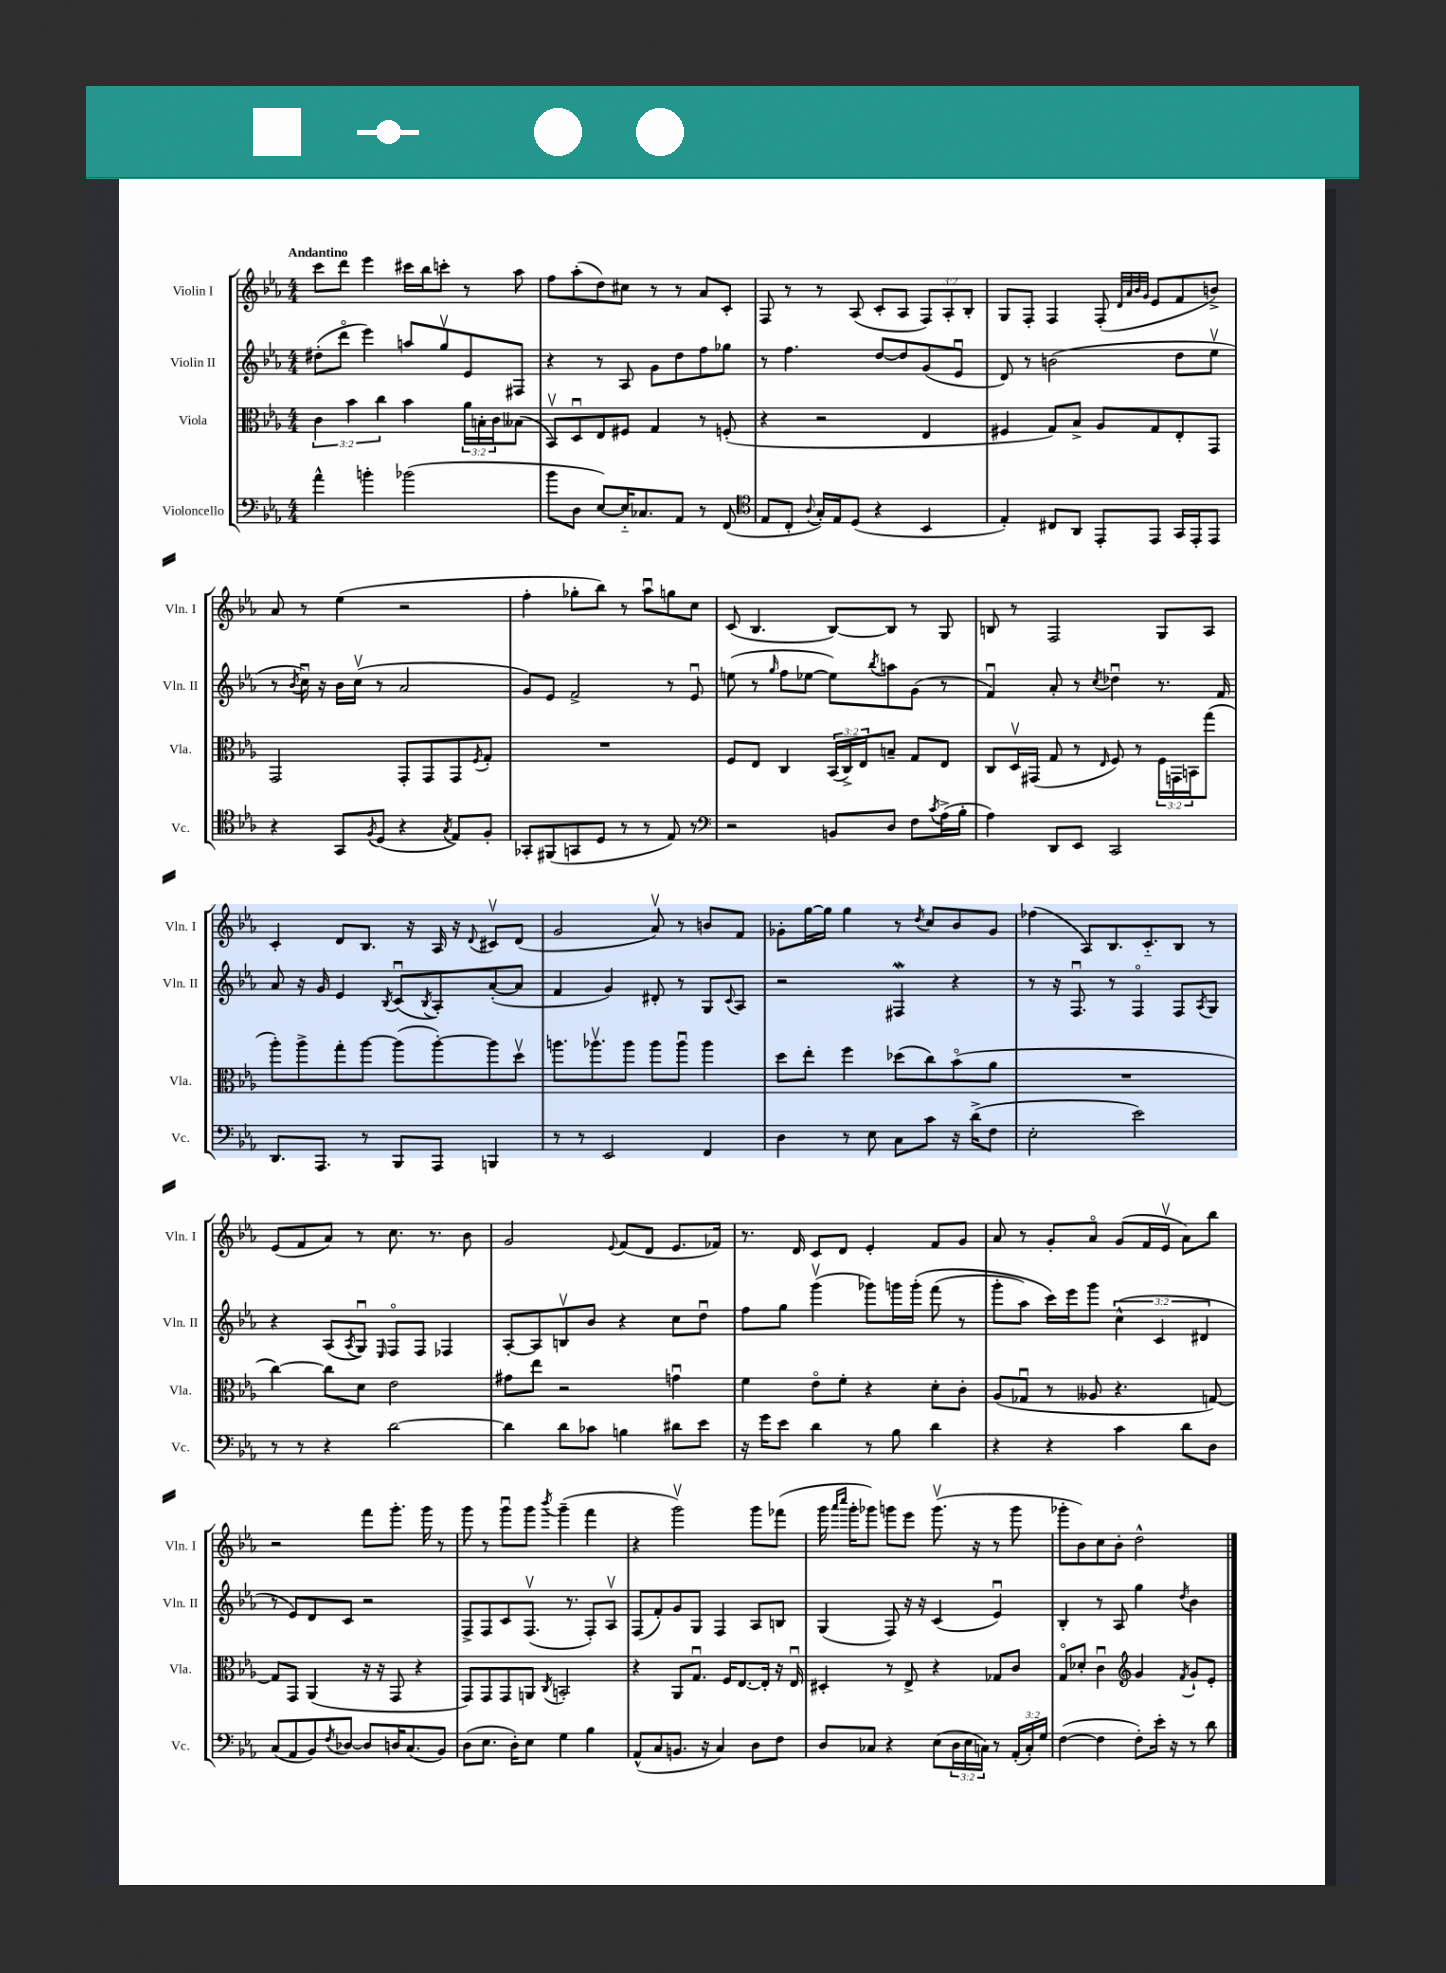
<<
\new StaffGroup <<
\new Staff = "s0" \with { instrumentName = "Violin I" shortInstrumentName = "Vln. I" } {
    \clef treble \key ees \major \numericTimeSignature \time 4/4 \override Staff.TupletNumber.text = #tuplet-number::calc-fraction-text \tempo "Andantino"
    c'''8 d'''8 ees'''4 cis'''16 bes''16 c'''8-. r8 aes''8 |
    f''8 aes''8-.( d''8) cis''8 r8 r8 aes'8 c'8-. |
    f8 r8 r8 aes8( c'8-. aes8 \tuplet 3/2 { f8) aes8-. bes8-. } |
    g8 f8-. f4 f8-.( \grace { d'32 aes'32 bes'32 g'32 } ees'8 f'8 b'8->) |
    aes'8 r8 ees''4( r2 |
    f''4-. ges''8-. bes''8) r8 aes''8\downbow g''8 c''8 |
    c'8( bes4. bes8~) bes8 r8 g8 |
    b8 r8 f2 g8 aes8 |
    c'4-. d'8 bes8. r16 aes16 r16 \appoggiatura { d'8 } cis'8\upbow d'8( |
    g'2 aes'8\upbow) r8 b'8 f'8 |
    ges'8-. g''16~ g''16 g''4 r8 \acciaccatura { d''8 } c''8 bes'8 ges'8 |
    fes''4( aes8) bes8. c'8.-_ bes8 r8 |
    ees'8( f'8 aes'8) r8 c''8. r8. bes'8 |
    g'2 \appoggiatura { ees'8 } f'8( d'8 ees'8. fes'16) |
    r8. d'16 c'8 d'8 ees'4-. f'8 g'8 |
    aes'8 r8 g'8-. aes'8\flageolet g'8( f'16 ees'16\upbow aes'8) bes''8 |
    r2 f'''8 g'''8.-. g'''16 r8 |
    g'''8 r8 g'''8\downbow g'''8 \acciaccatura { bes'''8 } g'''4--( f'''4 |
    r4 g'''2\upbow) g'''8 fes'''8( |
    g'''16 \grace { aes'''16 c''''16 } g'''16-. ges'''8) g'''8 ees'''8 g'''8.\upbow( r16 r8 g'''8 |
    ges'''8-. bes'8) c''8 bes'8-. d''2-^ \bar "|." |
}
\new Staff = "s1" \with { instrumentName = "Violin II" shortInstrumentName = "Vln. II" } {
    \clef treble \key ees \major \numericTimeSignature \time 4/4 \override Staff.TupletNumber.text = #tuplet-number::calc-fraction-text
    dis''8-.( d'''8\flageolet ees'''4) a''8 g''8\upbow ees'8 fis8 |
    r4 r8 aes8 g'8 d''8 f''8 ges''8 |
    r8 f''4. d''8~ d''8 g'8( ees'8\downbow |
    d'8) r8 b'2( d''8 ees''8\upbow |
    r8 \acciaccatura { bes'8 } c''16\downbow) r16 bes'16 c''16\upbow( r8 aes'2 |
    g'8) ees'8 f'2-> r8 ees'8\downbow |
    e''8( r8 \grace { g''16 } f''8 ees''8~ ees''8) \acciaccatura { bes''8 } a''8 g'8( r8 |
    f'4\downbow) aes'8-. r8 \acciaccatura { c''8 } des''4\downbow r8. f'16 |
    aes'8 r16 g'16 ees'4 \acciaccatura { bes8 } c'8\downbow( \acciaccatura { bes8 } aes8-.) aes'8~-.( aes'8 |
    f'4 g'4) dis'8-. r8 g8 \appoggiatura { c'8 } aes8 |
    r2 fis4\mordent r4 |
    r8 r16 f8.\downbow r8 f4\flageolet f8 \acciaccatura { aes8 } g8 |
    r4 aes8( \acciaccatura { aes8 } g8\downbow) \grace { ees16 } f8\flageolet f8 fes4 |
    aes8~-. aes8 b8\upbow bes'8 r4 c''8 d''8\downbow |
    f''8 g''8 g'''4\upbow( ges'''8) g'''16 g'''16-.\( f'''8( r8 |
    g'''8-. aes''8) c'''16\) ees'''16 g'''8 \tuplet 3/2 { c''4-^( c'4 dis'4 } |
    r8 ees'8) d'8 c'8 r2 |
    f8-> f8 c'8 f8.\upbow( r8. f8-.) aes8\upbow |
    f8( f'8-.) g'8 g8 f4 aes8 b8 |
    g4( f8) r16 r16 c'4( ees'4\downbow) |
    bes4-. r8 aes8 g''4 \acciaccatura { d''8 } bes'4 \bar "|." |
}
\new Staff = "s2" \with { instrumentName = "Viola" shortInstrumentName = "Vla." } {
    \clef alto \key ees \major \numericTimeSignature \time 4/4 \override Staff.TupletNumber.text = #tuplet-number::calc-fraction-text
    \tuplet 3/2 { c'4 bes'4 c''4 } bes'4 \tuplet 3/2 { aes'16 b16-. c'16 } beses8( |
    bes,8\upbow) d8\downbow ees8 fis8 g4 r8 f8-.( |
    r4 r2 ees4 |
    fis4 g8) bes8-> aes8 g8 ees8-. g,8 |
    g,2 g,8-. g,8 g,8 \acciaccatura { f8 } g8-. |
    R1 |
    f8 ees8 c4 \tuplet 3/2 { bes,16( c16->) ees16 } b8-- g8 ees8 |
    c8 d16\upbow gis,16( g8 r8 \grace { ees16 } f8) r8 \tuplet 3/2 { f16 g,16 b,16 } g''8( |
    aes''8-.) aes''8-> g''8-. aes''8~ aes''8( aes''8~-.) aes''8 d''8\upbow |
    a''8. aes''8.\upbow aes''8 aes''8 aes''8\downbow aes''4 |
    d''8 ees''8-. f''4 des''8( c''8) bes'8\flageolet( aes'8 |
    R1 |
    c''4~) c''8 d'8 ees'2 |
    gis'8 ees''8 r2 g'4\downbow |
    f'4 ees'8\flageolet f'8-. r4 d'8-. c'8-. |
    aes8( ges8\downbow r8 aeses8 r4. g8~) |
    g8 g,8 aes,4( r16 r16 g,8 r4 |
    g,8) g,8 g,8 a,8 \acciaccatura { c8 } b,2-. |
    r4 aes,8 g8.\downbow f16 ees8.~ ees16-. r16 ees16\downbow |
    dis4-. r8 ees8-> r4 ges8 c'8 |
    g8\flageolet des'8-. c'4\downbow \clef treble g'4 \acciaccatura { f'8 } g'8-! ees'8-. \bar "|." |
}
\new Staff = "s3" \with { instrumentName = "Violoncello" shortInstrumentName = "Vc." } {
    \clef bass \key ees \major \numericTimeSignature \time 4/4 \override Staff.TupletNumber.text = #tuplet-number::calc-fraction-text
    aes'4-^ b'4-. bes'2( |
    bes'8 d8 ees8~) ees16-_ ces8. aes,8 r8 f,8( |
    \clef tenor ees8 c8-. \appoggiatura { aes8 } g16-.) ees16 d8( r4 bes,4 |
    ees4-.) cis8 aes,8 ees,8-. ees,8 g,16 ees,16-. ees,8 |
    r4 g,8 \acciaccatura { f8 } d8( r4 \acciaccatura { g8 } ees8) f8-. |
    ges,8-. fis,8( g,8 d8 r8 r8 ees8) r8 |
    \clef bass r2 b,8 d8 f8 \acciaccatura { c'8 } aes16->( bes16-. |
    aes4) d,8 ees,8 c,2 |
    d,8. aes,,8. r8 bes,,8 aes,,8 b,,4 |
    r8 r8 ees,2 f,4 |
    d4 r8 ees8 c8 c'8 r16 d'16->( f8 |
    ees2-. ees'2) |
    r8 r8 r4 d'2~ |
    d'4 d'8 ces'8 b4 dis'8 ees'8 |
    r16 g'16 ees'8 d'4 r8 bes8 d'4 |
    r4 r4 c'4 d'8 d8 |
    c8( aes,8 bes,8) \acciaccatura { f8 } des8~ des8 d16 c8.( bes,8) |
    d8( ees8. d16-.) ees8 g4 bes4 |
    aes,8-^( c8 b,8. r16 c4) d8 f8 |
    d8 ces8 r4 ees8( \tuplet 3/2 { d16 ees16 c16) } r8 \tuplet 3/2 { aes,16-.( c16-.) g16 } |
    f4~( f4 f8-.) ees'16-. r16 r8 d'8 \bar "|." |
}
>>
>>
\layout { \context { \Score \remove "Bar_number_engraver" } }
